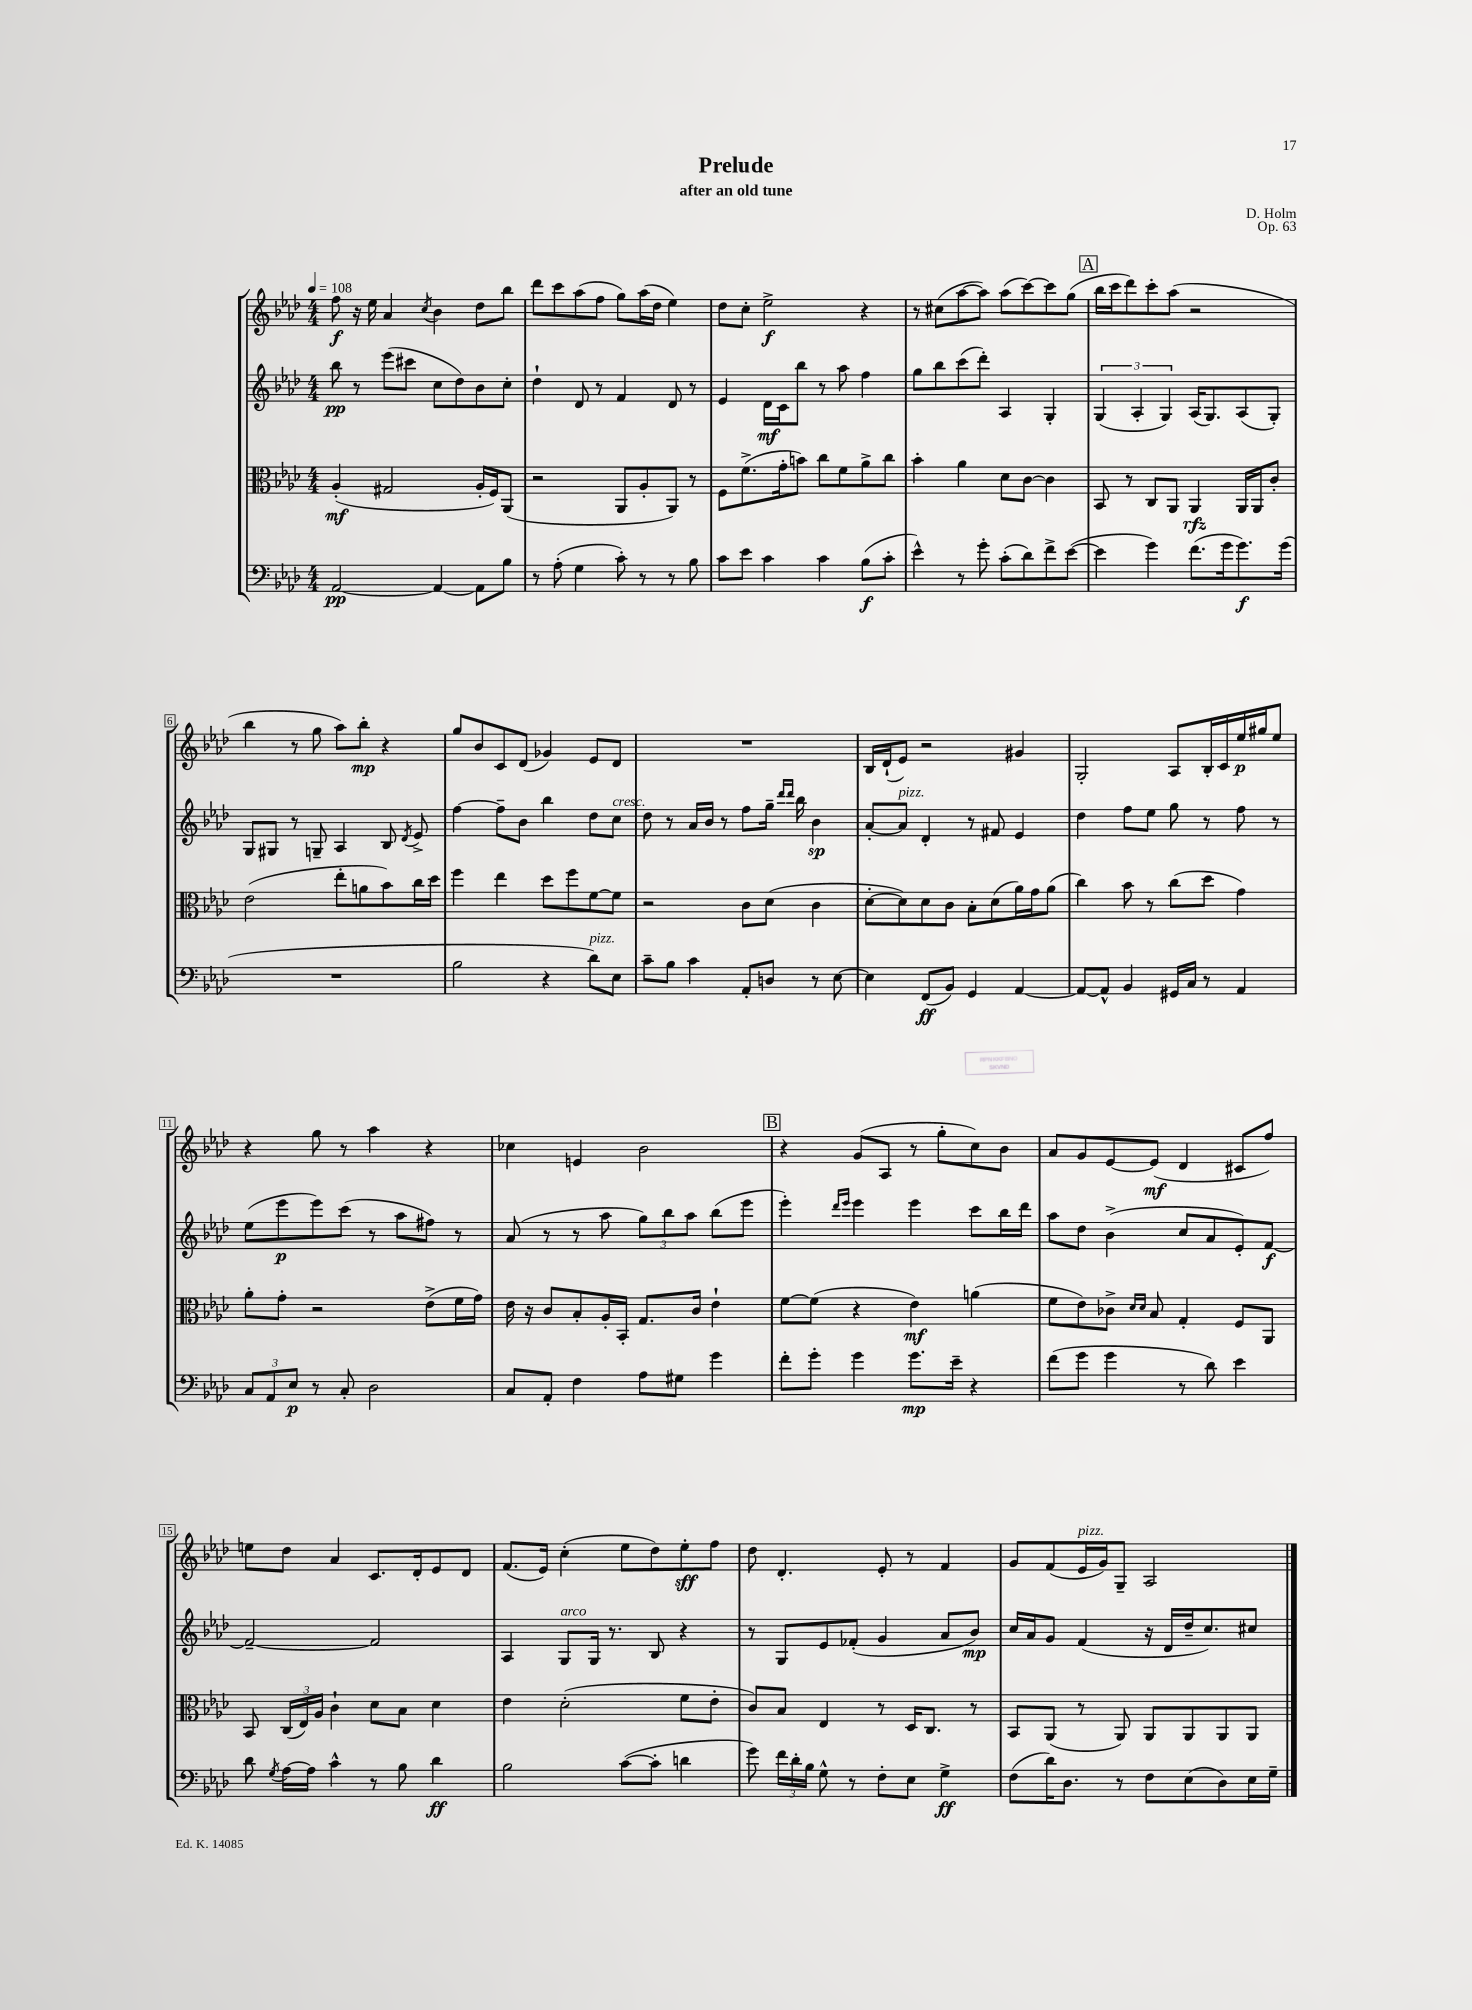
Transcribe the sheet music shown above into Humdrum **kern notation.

**kern	**dynam	**kern	**dynam	**kern	**dynam	**kern	**dynam
*part4	*part4	*part3	*part3	*part2	*part2	*part1	*part1
*staff4	*staff4	*staff3	*staff3	*staff2	*staff2	*staff1	*staff1
*clefF4	*	*clefC3	*	*clefG2	*	*clefG2	*
*k[b-e-a-d-]	*	*k[b-e-a-d-]	*	*k[b-e-a-d-]	*	*k[b-e-a-d-]	*
*M4/4	*	*M4/4	*	*M4/4	*	*M4/4	*
*MM108	*	*MM108	*	*MM108	*	*MM108	*
=1	=1	=1	=1	=1	=1	=1	=1
[2AA-/	pp	(4A-'/	mf	8bb-\	pp	8ff\	f
.	.	.	.	8r	.	16r	.
.	.	.	.	.	.	16ee-\	.
.	.	2G#X/	.	(8eee-\L	.	4a-/	.
.	.	.	.	8ccc#X\J	.	.	.
.	.	.	.	.	.	8qcc/	.
4AA-/_	.	.	.	8cc\L	.	4b-\	.
.	.	.	.	8dd-\)	.	.	.
8AA-\L]	.	16A-'/LL	.	8b-\	.	8dd-\L	.
.	.	16F/J)	.	.	.	.	.
8B-\J	.	(8AA-/J	.	8cc'\J	.	8bb-\J	.
=2	=2	=2	=2	=2	=2	=2	=2
8r	.	2r	.	4dd-`\	.	8ddd-\L	.
(8A-'\	.	.	.	.	.	8ccc\	.
4G\	.	.	.	8d-/	.	(8aa-\	.
.	.	.	.	8r	.	8ff\J	.
8c'\)	.	8AA-/L	.	4f/	.	8gg\L)	.
8r	.	8A-'/	.	.	.	(16aa-\L	.
.	.	.	.	.	.	16dd-\JJ	.
8r	.	8AA-/J)	.	8d-/	.	4ee-\)	.
8B-\	.	8r	.	8r	.	.	.
=3	=3	=3	=3	=3	=3	=3	=3
8c\L	.	8F\L	.	4e-/	.	8dd-\L	.
8e-\J	.	(8.f^\	.	.	.	8cc'\J	.
4c\	.	.	.	16d-\LL	mf	2ee-^\	f
.	.	16g'\k	.	16c\J	.	.	.
.	.	8bn\J)	.	8bb-\J	.	.	.
4c\	.	8cc\L	.	8r	.	.	.
.	.	8f\	.	8aa-\	.	.	.
(8B-\L	f	8a-^\	.	4ff\	.	4r	.
8c'\J	.	8cc\J	.	.	.	.	.
=4	=4	=4	=4	=4	=4	=4	=4
4e-^^\)	.	4b-'\	.	8gg\L	.	8r	.
.	.	.	.	8bb-\	.	(8cc#X\L	.
8r	.	4a-\	.	(8ccc\	.	[8aa-\	.
8g'\	.	.	.	8ddd-'\J)	.	8aa-\J])	.
(8c'\L	.	8d-\L	.	4A-/	.	(8aa-\L	.
8d-\)	.	[8c\J	.	.	.	[8ccc\)	.
8f^\	.	4c\]	.	4G'/	.	8ccc\]	.
([8e-\J	.	.	.	.	.	(8gg\J	.
!!LO:REH:place=s1:t=A
=5	=5	=5	=5	=5	=5	=5	=5
4e-\]	.	8BB-/	.	(6G/	.	16bb-\LL	.
.	.	.	.	.	.	16ccc\J	.
.	.	8r	.	.	.	8ddd-\)	.
.	.	.	.	6A-'/	.	.	.
4g\)	.	8C/L	.	.	.	8ccc'\	.
.	.	.	.	6G/)	.	.	.
.	.	8AA-/J	.	.	.	(8aa-\J	.
(8.f\L	.	4AA-/	rfz	(16A-/KL	.	2r	.
.	.	.	.	8.G/)	.	.	.
16g\k	.	.	.	.	.	.	.
8.g\)	f	16AA-/LL	.	(8A-/	.	.	.
.	.	16AA-/J	.	.	.	.	.
.	.	8c'/J	.	8G'/J)	.	.	.
(16g\Jk	.	.	.	.	.	.	.
!!LO:LB:g=z
=6	=6	=6	=6	=6	=6	=6	=6
1r	.	(2e-\	.	8G/L	.	4bb-\	.
.	.	.	.	8G#X/J	.	.	.
.	.	.	.	8r	.	8r	.
.	.	.	.	8Gn~/	.	8gg\	.
.	.	8ee-'\L	.	4A-/	.	8aa-\L)	.
.	.	8an\	.	.	.	8bb-'\J	mp
.	.	8b-\)	.	8B-/	.	4r	.
.	.	.	.	8qd-/	.	.	.
.	.	16cc\L	.	8e-^/	.	.	.
.	.	16dd-\JJ	.	.	.	.	.
=7	=7	=7	=7	=7	=7	=7	=7
2B-\	.	4ff\	.	[4ff\	.	8gg/L	.
.	.	.	.	.	.	8b-/	.
.	.	4ee-\	.	8ff~\L]	.	8c/	.
.	.	.	.	8b-\J	.	(8d-/J	.
4r	.	8dd-\L	.	4bb-\	.	4g-X/)	.
.	.	8ff\	.	.	.	.	.
!LO:TX:a:i:t=pizz.	!	!	!	!	!	!	!
8d-\L)	.	[8f\	.	8dd-\L	.	8e-/L	.
!	!	!	!	!LO:TX:a:i:t=cresc.	!	!	!
8E-\J	.	8f\J]	.	8cc\J	.	8d-/J	.
=8	=8	=8	=8	=8	=8	=8	=8
8c~\L	.	2r	.	8dd-\	.	1r	.
8B-\J	.	.	.	8r	.	.	.
4c\	.	.	.	16a-/LL	.	.	.
.	.	.	.	16b-/JJ	.	.	.
.	.	.	.	8r	.	.	.
8AA-'/L	.	8c\L	.	8ff\L	.	.	.
8Dn/J	.	(8d-\J	.	16gg~\Jk	.	.	.
.	.	.	.	16qqddd-/LL	.	.	.
.	.	.	.	16qqddd-/JJ	.	.	.
.	.	.	.	16bb-\	.	.	.
8r	.	4c\	.	4b-\	sp	.	.
[8E-\	.	.	.	.	.	.	.
=9	=9	=9	=9	=9	=9	=9	=9
4E-\]	.	[8d-'\L	.	[8a-'/L	.	16B-/LL	.
.	.	.	.	.	.	(16d-`/J	.
!	!	!	!	!LO:TX:a:i:t=pizz.	!	!	!
.	.	8d-\])	.	8a-/J]	.	8e-/J)	.
(8FF/L	ff	8d-\	.	4d-'/	.	2r	.
8BB-/J)	.	8c\J	.	.	.	.	.
4GG/	.	8B-'\L	.	8r	.	.	.
.	.	(8d-\	.	8f#X/	.	.	.
[4AA-/	.	16a-\L)	.	4e-/	.	4g#X/	.
.	.	16g\J	.	.	.	.	.
.	.	(8a-\J	.	.	.	.	.
=10	=10	=10	=10	=10	=10	=10	=10
8AA-/L_	.	4cc\)	.	4dd-\	.	2G'/	.
8AA-^^/J]	.	.	.	.	.	.	.
4BB-/	.	8b-\	.	8ff\L	.	.	.
.	.	8r	.	8ee-\J	.	.	.
16GG#X/LL	.	(8cc\L	.	8gg\	.	8A-/L	.
16C/JJ	.	.	.	.	.	.	.
8r	.	8dd-\J	.	8r	.	16B-'/L	.
.	.	.	.	.	.	16c/	.
4AA-/	.	4g\)	.	8ff\	.	16ee-/	p
.	.	.	.	.	.	16gg#X/J	.
.	.	.	.	8r	.	8ee-/J	.
!!LO:LB:g=z
=11	=11	=11	=11	=11	=11	=11	=11
12C/L	.	8a-'\L	.	(8ee-\L	.	4r	.
12AA-/	.	.	.	.	.	.	.
.	.	8g'\J	.	8eee-\	p	.	.
12E-/J	p	.	.	.	.	.	.
8r	.	2r	.	8eee-\)	.	8gg\	.
8C'/	.	.	.	(8ccc\J	.	8r	.
2D-\	.	.	.	8r	.	4aa-\	.
.	.	.	.	8aa-\L	.	.	.
.	.	(8e-^\L	.	8ff#X\J)	.	4r	.
.	.	16f\L	.	8r	.	.	.
.	.	16g\JJ)	.	.	.	.	.
=12	=12	=12	=12	=12	=12	=12	=12
8C/L	.	16e-\	.	(8a-/	.	4cc-X\	.
.	.	16r	.	.	.	.	.
8AA-'/J	.	8c/L	.	8r	.	.	.
4F\	.	8B-'/	.	8r	.	4en/	.
.	.	16A-'/L	.	8aa-\	.	.	.
.	.	16BB-'/JJ	.	.	.	.	.
8A-\L	.	8.G/L	.	12gg\L)	.	2b-\	.
.	.	.	.	12bb-\	.	.	.
8G#X\J	.	.	.	.	.	.	.
.	.	.	.	12aa-\J	.	.	.
.	.	16c/Jk	.	.	.	.	.
4g\	.	4e-`\	.	(8bb-\L	.	.	.
.	.	.	.	8eee-\J	.	.	.
!!LO:REH:place=s1:t=B
=13	=13	=13	=13	=13	=13	=13	=13
8f'\L	.	[8f\L	.	4eee-'\)	.	4r	.
8g'\J	.	(8f\J]	.	.	.	.	.
.	.	.	.	16qqddd-/LL	.	.	.
.	.	.	.	16qqeee-/JJ	.	.	.
4g\	.	4r	.	4eee-\	.	(8g/L	.
.	.	.	.	.	.	8A-/J	.
8.g\L	mp	4e-\)	mf	4eee-\	.	8r	.
.	.	.	.	.	.	8gg'\L	.
16e-~\Jk	.	.	.	.	.	.	.
4r	.	(4an\	.	8ccc\L	.	8cc\)	.
.	.	.	.	16bb-\L	.	8b-\J	.
.	.	.	.	16ddd-\JJ	.	.	.
=14	=14	=14	=14	=14	=14	=14	=14
(8f\L	.	8f\L	.	8aa-\L	.	8a-/L	.
8g\J	.	8e-\)	.	8dd-\J	.	8g/	.
4g\	.	8c-X^\J	.	(4b-^\	.	[8e-/	.
.	.	16qqd-/LL	.	.	.	.	.
.	.	16qqd-/JJ	.	.	.	.	.
.	.	8B-/	.	.	.	(8e-/J]	mf
8r	.	4G'/	.	8cc/L	.	4d-/	.
8d-\)	.	.	.	8a-/	.	.	.
4e-\	.	8F/L	.	8e-'/)	.	8c#X/L	.
.	.	8AA-/J	.	[8f/J	f	8ff/J)	.
!!LO:LB:g=z
=15	=15	=15	=15	=15	=15	=15	=15
8d-\	.	8BB-/	.	2f~/_	.	8een\L	.
8qG/	.	.	.	.	.	.	.
[16A-\LL	.	(24C/LL	.	.	.	8dd-\J	.
.	.	24E-/)	.	.	.	.	.
16A-\JJ]	.	.	.	.	.	.	.
.	.	24A-/JJ	.	.	.	.	.
4c^^\	.	4c`\	.	.	.	4a-/	.
8r	.	8d-\L	.	2f/]	.	8.c/L	.
8B-\	.	8B-\J	.	.	.	.	.
.	.	.	.	.	.	16d-'/k	.
4d-\	ff	4d-\	.	.	.	8e-/	.
.	.	.	.	.	.	8d-/J	.
=16	=16	=16	=16	=16	=16	=16	=16
2B-\	.	4e-\	.	4A-/	.	(8.f/L	.
.	.	.	.	.	.	16e-/Jk)	.
!	!	!	!	!LO:TX:a:i:t=arco	!	!	!
.	.	(2d-'\	.	8G/L	.	(4cc'\	.
.	.	.	.	16G/Jk	.	.	.
.	.	.	.	8.r	.	.	.
([8c\L	.	.	.	.	.	8ee-\L	.
8c'\J]	.	.	.	8B-/	.	8dd-\)	.
4dn\	.	8f\L	.	4r	.	8ee-'\	sff
.	.	8e-'\J	.	.	.	8ff\J	.
=17	=17	=17	=17	=17	=17	=17	=17
8g\)	.	8c/L)	.	8r	.	8dd-\	.
24f\LL	.	8B-/J	.	8G/L	.	4.d-'/	.
24d-'\	.	.	.	.	.	.	.
24B-\JJ	.	.	.	.	.	.	.
8G^^\	.	4E-/	.	8e-/	.	.	.
8r	.	.	.	(8f-X'/J	.	.	.
8F'\L	.	8r	.	4g/	.	8e-'/	.
8E-\J	.	16D-/KL	.	.	.	8r	.
.	.	8.C/J	.	.	.	.	.
4G^\	ff	.	.	8a-/L	.	4f/	.
.	.	8r	.	8b-/J)	mp	.	.
=18	=18	=18	=18	=18	=18	=18	=18
(8F\L	.	8BB-/L	.	16cc/LL	.	8g/L	.
.	.	.	.	16a-/J	.	.	.
16d-\K)	.	(8AA-/J	.	8g/J	.	(8f/	.
8.D-\J	.	.	.	.	.	.	.
!	!	!	!	!	!	!LO:TX:a:i:t=pizz.	!
.	.	8r	.	(4f/	.	16e-/L	.
.	.	.	.	.	.	16g/J)	.
8r	.	8AA-/)	.	.	.	8G~/J	.
8F\L	.	8AA-/L	.	16r	.	2A-/	.
.	.	.	.	16d-/LL	.	.	.
(8E-\	.	8AA-/	.	16dd-~/J	.	.	.
.	.	.	.	8.cc/)	.	.	.
8D-\)	.	8AA-/	.	.	.	.	.
16E-\L	.	8AA-/J	.	8cc#X/J	.	.	.
16G~\JJ	.	.	.	.	.	.	.
==	==	==	==	==	==	==	==
*-	*-	*-	*-	*-	*-	*-	*-
